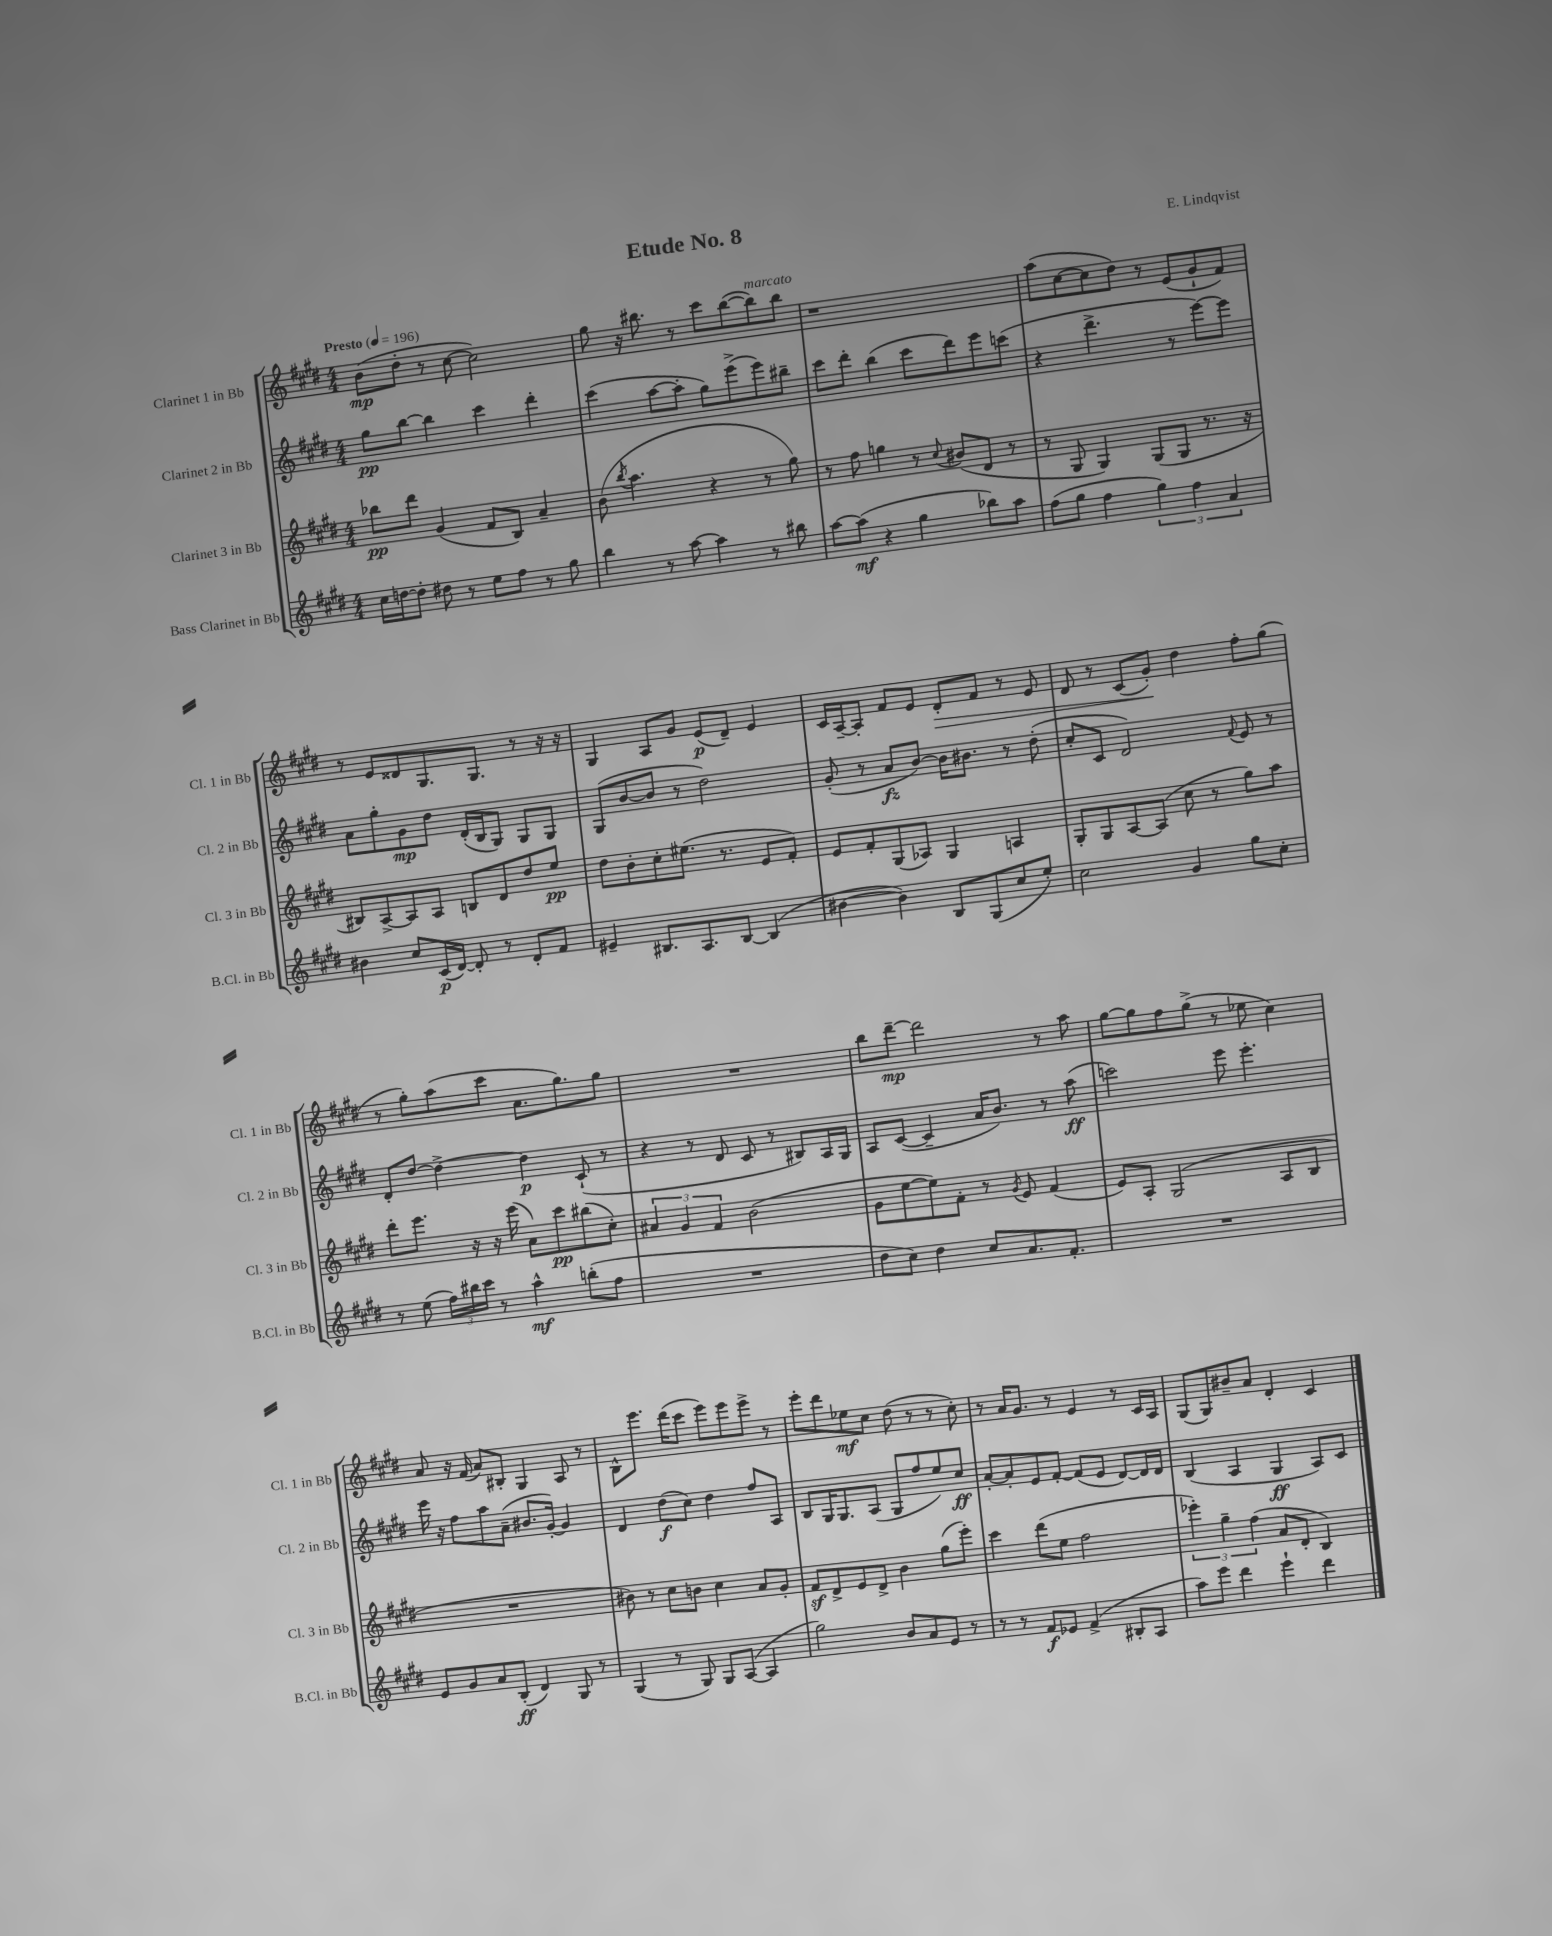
\header { title = "Etude No. 8" composer = "E. Lindqvist" }
<<
\new StaffGroup <<
\new Staff = "s0" \with { instrumentName = "Clarinet 1 in Bb" shortInstrumentName = "Cl. 1 in Bb" } {
    \clef treble \key e \major \numericTimeSignature \time 4/4 \tempo "Presto" 4 = 196
    b'8\mp( dis''8-. r8 cis''8~ cis''2) |
    gis''8 r16 bis''8. r8 cis'''8 bis''8~( bis''8^\markup { \italic "marcato" }) bis''8 |
    r1 |
    a''8( cis''8~ cis''8 dis''8) r8 e'8( gis'8-! fis'8) |
    r8 e'8 disis'8 gis8. gis8. r8 r16 r16 |
    gis4 a8 gis'8 e'8\p( dis'8--) e'4 |
    cis'16 a16~-- a8-. fis'8 e'8 dis'8-.\> fis'8 r8 e'8 |
    dis'8 r8 cis'8( gis'8-.\!) dis''4 fis''8-. gis''8( |
    r8 gis''8-.) a''8( cis'''8 a'8. gis''8.) gis''8 |
    R1 |
    b''8 dis'''8~--\mp dis'''2 r8 a''8 |
    gis''8~ gis''8 fis''8 gis''8->( r8 ees''8 cis''4) |
    a'8 r16 fis'16( a'8) bis8-. gis4 a8 r8 |
    b8-^ e'''8. dis'''16( cis'''8 e'''8) e'''8 e'''8-> r8 |
    e'''8-. dis'''8 ees''8\mf cis''8 dis''8( r8 r8 cis''8-.) |
    r8 a'16 gis'8. r8 e'4 r8 cis'16 a16 |
    gis8( gis8) bis'8-- a'8 dis'4-. cis'4 \bar "|." |
}
\new Staff = "s1" \with { instrumentName = "Clarinet 2 in Bb" shortInstrumentName = "Cl. 2 in Bb" } {
    \clef treble \key e \major \numericTimeSignature \time 4/4
    gis''8\pp b''8~ b''4 cis'''4 dis'''4-. |
    cis'''4( a''8~ a''8-. gis''8) e'''8->( e'''8) bis''8-- |
    cis'''8 dis'''8-. b''4( cis'''8 dis'''8) e'''8 c'''8( |
    r4 dis'''4.-> r8 e'''8~) e'''8 |
    a'8 gis''8-. gis'8\mp dis''8 dis'16-.( b16 gis8) gis8 gis8 |
    gis8( b'8~ b'8 r8 dis''2) |
    gis'8-.( r8 a'8\fz b'8~) b'16 bis'8. r8 dis''8-.( |
    cis''8-. cis'8 dis'2) \appoggiatura { fis'8 } e'8 r8 |
    dis'8-. dis''8~ dis''4~-> dis''4\p cis'8-!( r8 |
    r4 r8 dis'8 cis'8 r8 bis8) a16 gis16 |
    a8 cis'8~( cis'4-- a'16 b'8.) r8 a''8\ff( |
    c'''2) e'''8 e'''4.-. |
    e'''16 r16 fis''8 a''8 a'8--( bis'8. gis'16~-.) gis'4 |
    dis'4 dis''8\f( cis''8) dis''4 fis''8 a8 |
    b8 gis16 gis8. a8( gis8 fis''8 e''8) cis''8\ff |
    a'8~-. a'8-. e'8 fis'8~-. fis'8( e'8 dis'8~) dis'16 dis'16 |
    b4( a4 gis4\ff a8) cis'8 \bar "|." |
}
\new Staff = "s2" \with { instrumentName = "Clarinet 3 in Bb" shortInstrumentName = "Cl. 3 in Bb" } {
    \clef treble \key e \major \numericTimeSignature \time 4/4
    bes''8\pp dis'''8 gis'4( fis'8 b8) a'4-- |
    b'8( \acciaccatura { b''8 } a''4. r4 r8 gis''8) |
    r8 fis''8 g''4 r8 \appoggiatura { cis''8 } bis'8( dis'8 r8 |
    r8 gis8 gis4) gis8( gis8 r8. r16 |
    bis8) a8~-> a8 a8 b8 dis'8 dis''8 e''8\pp |
    dis''8 b'8-. cis''8-. eis''8.( r8. e'8 fis'8-.) |
    e'8 fis'8-. gis8( aes8) gis4 a4 |
    gis8-. gis8 a8~ a8( cis''8 r8 gis''8) a''8 |
    dis'''8-. e'''8. r16 r16 e'''16( a'8) cis'''8\pp bis''8( cis''8-.) |
    \tuplet 3/2 { ais'4 gis'4 fis'4 } b'2( |
    gis'8 e''8~ e''8) fis'8-. r8 \acciaccatura { gis'8 } e'8 fis'4( |
    e'8) a8-. gis2( a8 b8 |
    R1 |
    bis'8) r8 cis''8 b'8 cis''4 a'8 gis'8-. |
    fis'8\sf dis'8-> e'8 dis'8-> b'4 gis''8( e'''8-.) |
    cis'''4 dis'''8( e''8 fis''2 |
    \tuplet 3/2 { ees'''4-.) gis''4-- fis''4( } a'8 dis'8-. b4) \bar "|." |
}
\new Staff = "s3" \with { instrumentName = "Bass Clarinet in Bb" shortInstrumentName = "B.Cl. in Bb" } {
    \clef treble \key e \major \numericTimeSignature \time 4/4
    cis''16 d''16~ d''8-. dis''8 r8 e''8 fis''8 r8 gis''8 |
    b''4 r8 a''8~ a''4 r8 bis''8 |
    a''8~ a''8\mf( r4 gis''4 bes''8) a''8 |
    fis''8( gis''8 fis''4 \tuplet 3/2 { gis''4) fis''4 a'4 } |
    bis'4 cis''8 cis'16\p( dis'16~) dis'8-. r8 dis'8-. fis'8 |
    eis'4-- bis8. a8. bis8~ bis4( |
    bis'4~ bis'4) b8 gis8( cis''8 e''8-.) |
    cis''2 gis'4 gis''8 cis''8-. |
    r8 e''8( \tuplet 3/2 { fis''16) bis''16 cis'''16 } r8 a''4-^\mf b''8-.( fis''8 |
    R1 |
    dis''8 cis''8) dis''4 cis''8 a'8. fis'8.-. |
    R1 |
    e'8 gis'8 a'8 b8-.\ff( dis'4) gis8 r8 |
    gis4( r8 gis8) gis8 a8~( a4 |
    gis''2) b'8 a'8 e'8 r8 |
    r8 r8 fis'8\f ees'8 fis'4->( bis8-. a8 |
    a''8) e'''8 dis'''4 e'''4-! dis'''4 \bar "|." |
}
>>
>>
\layout { \context { \Score \remove "Bar_number_engraver" } }
